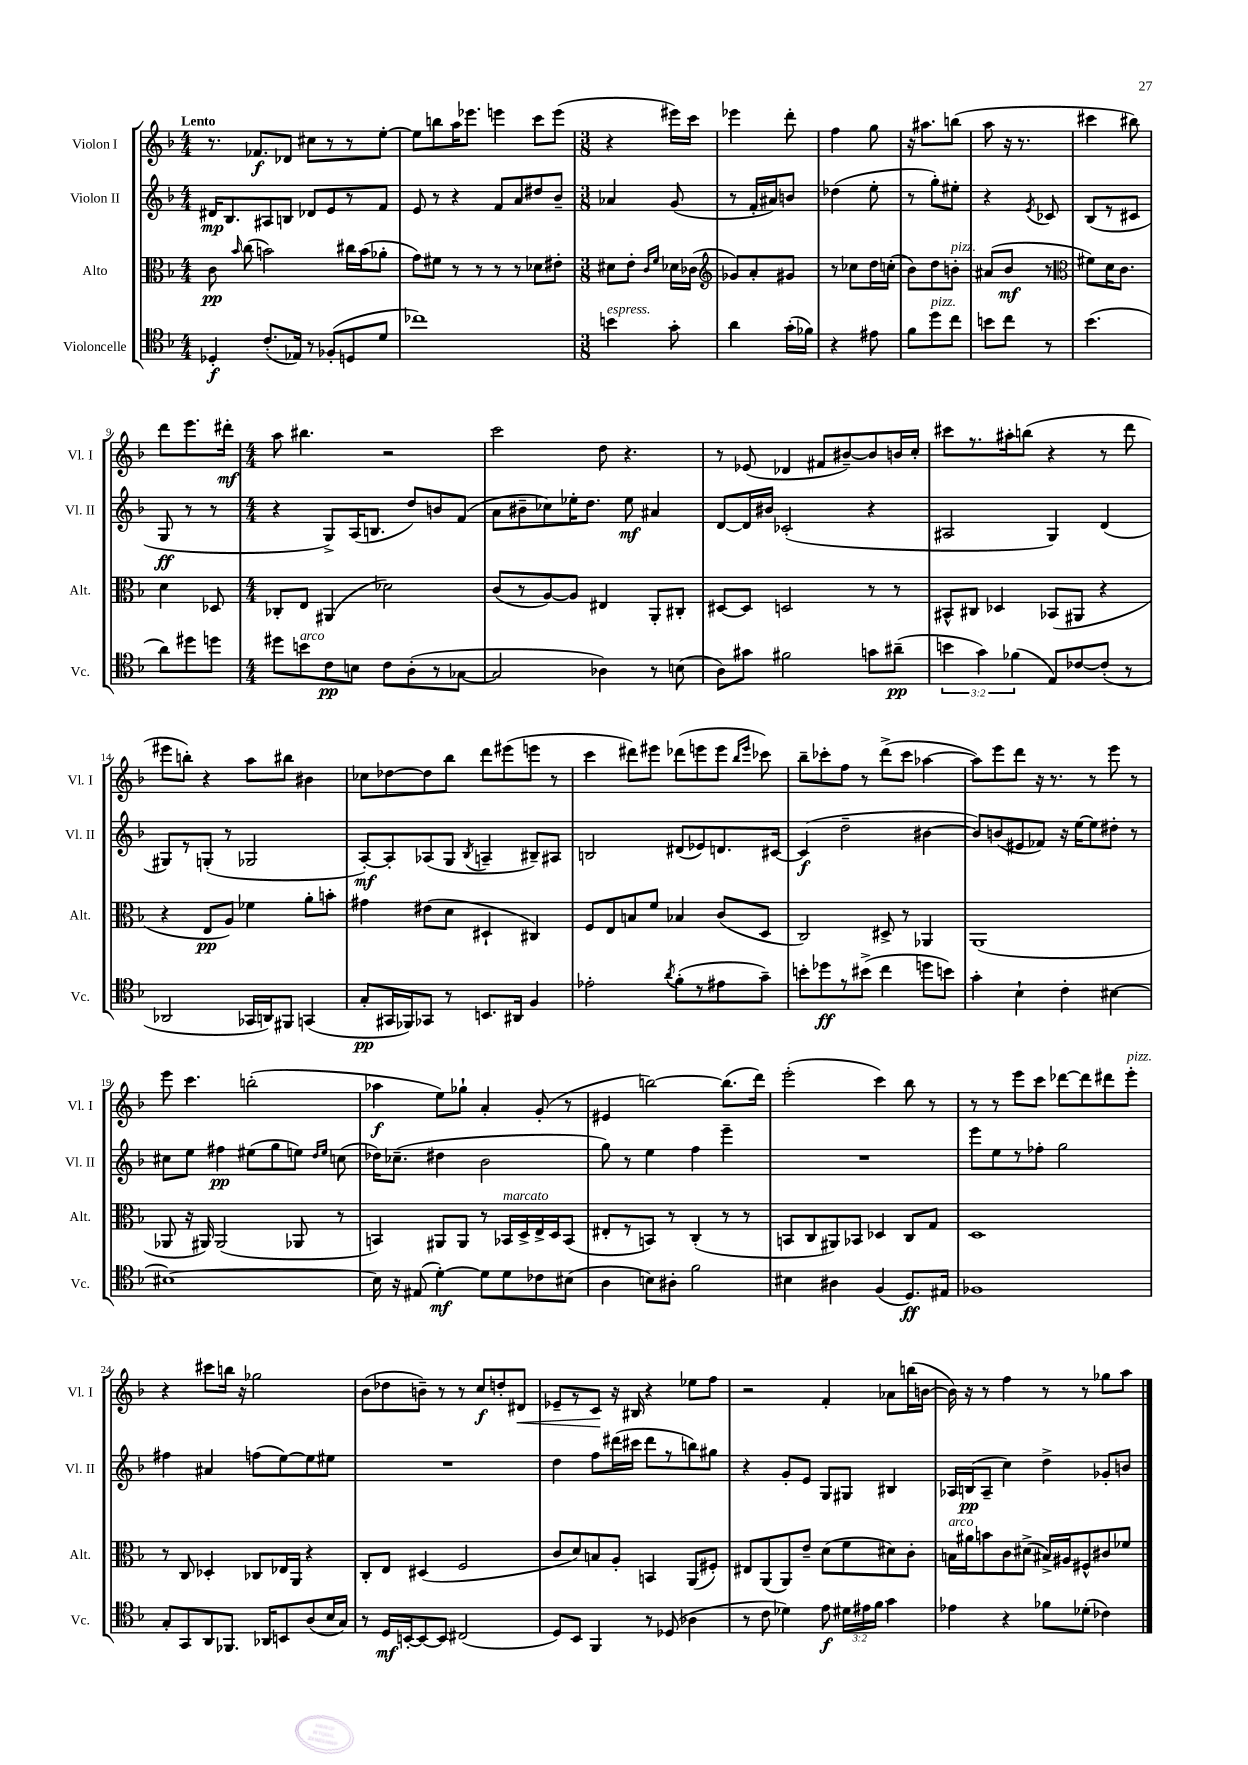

**kern	**kern	**kern	**kern
*staff4	*staff3	*staff2	*staff1
*clefC4	*clefC3	*clefG2	*clefG2
*k[b-]	*k[b-]	*k[b-]	*k[b-]
*M4/4	*M4/4	*M4/4	*M4/4
4D-'	8c	16d#	8.r
.	.	8.B-	.
.	16qqb-	.	.
.	(8cc	.	.
.	.	.	8.f-
(8.c'	2b)	8A#	.
.	.	8B	8d-
16E-)	.	.	.
8r	.	8d-	8cc#
(8F-'	.	8e	8r
8D	16cc#	8r	8r
.	(16b	.	.
8d	8a-'	8f	[8ee'
=	=	=	=
1cc-)	8g)	8e	8ee]
.	8f#	8r	8bb
.	8r	4r	16aa
.	.	.	8.eee-
.	8r	.	.
.	8r	8f	4eee
.	8r	8a	.
.	8d-	8dd#	8ccc
.	8e#'	8b-~	(8eee
=	=	=	=
*M3/8	*M3/8	*M3/8	*M3/8
4b	8d#	4a-	4r
.	8e'	.	.
.	16qqc	.	.
.	16qqf	.	.
8g'	16d-	(8g	16eee#)
.	(16c-	.	16ccc
=	=	=	=
*	*clefG2	*	*
4a	8g-)	8r	4eee-
.	8a'	16f'	.
.	.	16a#)	.
(16g'	8g#	8b	8ddd'
16f-)	.	.	.
=	=	=	=
4r	8r	(4dd-	4ff
.	8cc-	.	.
8e#	16dd	8ee'	8gg
.	(16cc'	.	.
=	=	=	=
8f	8b-)	8r	16r
.	.	.	8.aa#
8dd	8dd	8gg')	.
8cc	8b'	8ee#'	(8bb
=	=	=	=
8b	(8a#	4r	8aa
8cc	8b-	.	16r
.	.	.	8.r
.	.	8qe	.
8r	8r	8c-	.
=	=	=	=
*	*clefC3	*	*
(4.b-	8f#)	(8B-	4ccc#
.	16d	8r	.
.	8.c	.	.
.	.	8c#	8bb#)
=	=	=	=
8a)	4d	8G	8ddd
8dd#	.	8r	8.eee
8dd	8D-	8r	.
.	.	.	16ddd#'
=	=	=	=
*M4/4	*M4/4	*M4/4	*M4/4
8dd#	8C-'	4r	8aa
8b	8E	.	4.bb#
8c	(4AA#	8G^)	.
8B	.	(16A	.
.	.	8.B	.
8c	2d-)	.	2r
(8A'	.	8dd)	.
8r	.	8b	.
[8G-	.	(8f	.
=	=	=	=
2G-]	(8c	8a	2ccc
.	8r	8b#~	.
.	[8A)	8cc-)	.
.	8A]	16ee-'	.
.	.	8.dd	.
4A-)	4E#	.	8dd
.	.	8ee-	4.r
8r	8AA'	4a#	.
(8B	8C#'	.	.
=	=	=	=
8A)	[8D#	[8d	8r
8g#	8D#]	16d]	(8e-
.	.	16b#	.
2f#	2D	(2c-'	4d-
.	.	.	8f#
.	.	.	[8b#~)
8g	8r	4r	8b#]
(8a#~	8r	.	16b
.	.	.	16cc'
=	=	=	=
6b	8BB#^^	2A#	8ccc#
.	8C#	.	8.r
6g)	.	.	.
.	4D-	.	.
.	.	.	16aa#'
(6f-	.	.	.
.	.	.	(8bb
8E)	(8BB-	4G)	4r
[8c-	8AA#	.	.
(8c-']	4r	(4d	8r
8r	.	.	8ddd
=	=	=	=
2AA-	4r	8G#)	8eee#
.	.	8r	8bb')
.	8E	(8G'	4r
.	8A)	8r	.
16GG-	4f-	2G-	8aa
16AA)	.	.	.
8FF#	.	.	8bb#
(4GG	8a'	.	4b#
.	8b'	.	.
=	=	=	=
8G'	4g#	[8A')	8cc-
16GG#	.	8A']	[8dd-
16FF-)	.	.	.
8GG-	(8e#	(8A-	8dd-]
8r	8d	8G	8bb-
.	.	8qB-	.
8.BB	4D#`	4A~	8ddd
.	.	.	(8eee#
16AA#	.	.	.
4F	4C#)	8B#~)	8eee
.	.	8A#	8r
=	=	=	=
2e-'	8F	2B	4ccc
.	8E	.	.
.	8B	.	8ddd#)
.	8f	.	8eee#
8qa	.	.	.
(8f'	4B-	(8d#	(8ddd-
8r	.	8e-)	8eee
8e#	(8c	8.d	8eee
.	.	.	16qqbb-
.	.	.	16qqeee
8g~)	8D	.	8ccc-)
.	.	[16c#	.
=	=	=	=
8b'	2C)	(4c#]	8bb-~
8dd-	.	.	8ccc-'
8r	.	2dd~	8ff
(8b#^	.	.	8r
4cc	8D#^	.	(8ddd^
.	8r	.	8ccc-
8dd	4AA-	[4b#	[4aa-
8b)	.	.	.
=	=	=	=
4g'	(1AA	8b#])	8aa-])
.	.	(8b	8eee
4B-`	.	8e#	8ddd
.	.	8f-)	16r
.	.	.	8.r
4c'	.	16r	.
.	.	[16ee	.
.	.	8ee]	8r
[4B#	.	8dd#'	8eee
.	.	8r	8r
=	=	=	=
1B#_	8AA-	8cc#	8eee
.	16r	8ee	4.ccc
.	16AA#)	.	.
.	(2AA#	4ff#	.
.	.	(8ee#	(2bb'
.	.	8gg	.
.	8AA-	8ee)	.
.	.	16qqdd	.
.	.	16qqee	.
.	8r	(8cc	.
=	=	=	=
16B#]	4BB)	16dd-)	4aa-
16r	.	(8.cc-~	.
(8E#	.	.	.
[4d')	8AA#	4dd#	8ee)
.	8AA#	.	8gg-`
8d]	8r	2b-	4a'
8d	16BB-	.	.
.	16D^	.	.
8c-	16E^	.	(8g'
.	16D	.	.
(8B#	(8BB-	.	8r
=	=	=	=
4A	8E#'	8gg)	4e#
.	8r	8r	.
8B)	8BB)	4ee	[2bb)
8A#'	8r	.	.
2f	(4C'	4ff	.
.	8r	4eee~	(8.bb]
.	8r	.	.
.	.	.	16ddd)
=	=	=	=
4B#	8BB	1r	(2eee'
.	8C	.	.
4A#	8AA#)	.	.
.	8BB-	.	.
(4F	4D-	.	4ccc)
8.D)	8C	.	8bb-
.	8G	.	8r
16E#	.	.	.
=	=	=	=
1F-	1D	8eee	8r
.	.	8ee	8r
.	.	8r	8eee
.	.	8ff-'	8ccc
.	.	2gg	[8ddd-
.	.	.	8ddd-]
.	.	.	8ddd#
.	.	.	8eee'
=	=	=	=
8G'	8r	4ff#	4r
8GG	8C	.	.
8AA	4D-'	4a#	8ccc#
8.FF-	.	.	16bb
.	.	.	16r
.	8C-	(8ff	2gg-
16AA-	.	.	.
8BB	16E-	[8ee)	.
.	16AA	.	.
(8A	4r	8ee]	.
16B-	.	8ee#	.
16G)	.	.	.
=	=	=	=
8r	8C'	1r	(8b-
16D	8E	.	8dd-
[16BB'	.	.	.
8BB_	(4D#	.	8b~)
8BB]	.	.	8r
(2C#	2F	.	8r
.	.	.	8cc
.	.	.	8dd'
.	.	.	8d#
=	=	=	=
8D)	8c	4dd	8e-~
8BB-	8d)	.	8r
4FF	8B	8ff	8c
.	8A'	(16ddd#	16r
.	.	16ccc#	16B#
8r	4BB	8ddd#	4r
(8D-	.	8r	.
4A-	(8AA	8bb)	8ee-
.	8F#')	8gg#	8ff
=	=	=	=
8r	8E#	4r	2r
8c	(8AA	.	.
4d-)	8AA)	8g'	.
.	8e~	8e	.
8e	(8d	8G	4f'
24d#	8f	8G#	.
24e#	.	.	.
24f	.	.	.
4g	8d#)	4B#	8a-
.	8c'	.	(16bb
.	.	.	[16b
=	=	=	=
4e-	16B	16A-	16b])
.	16a#	(16B	16r
.	8b	8A-~	8r
4r	8c	4cc)	4ff
.	(8d#^	.	.
8f-	16B#^)	4dd^	8r
.	16A#	.	.
(8d-'	8F#^^	.	8r
4c-)	8c#	8g-'	8gg-
.	8f-	8b	8aa
==	==	==	==
*-	*-	*-	*-
